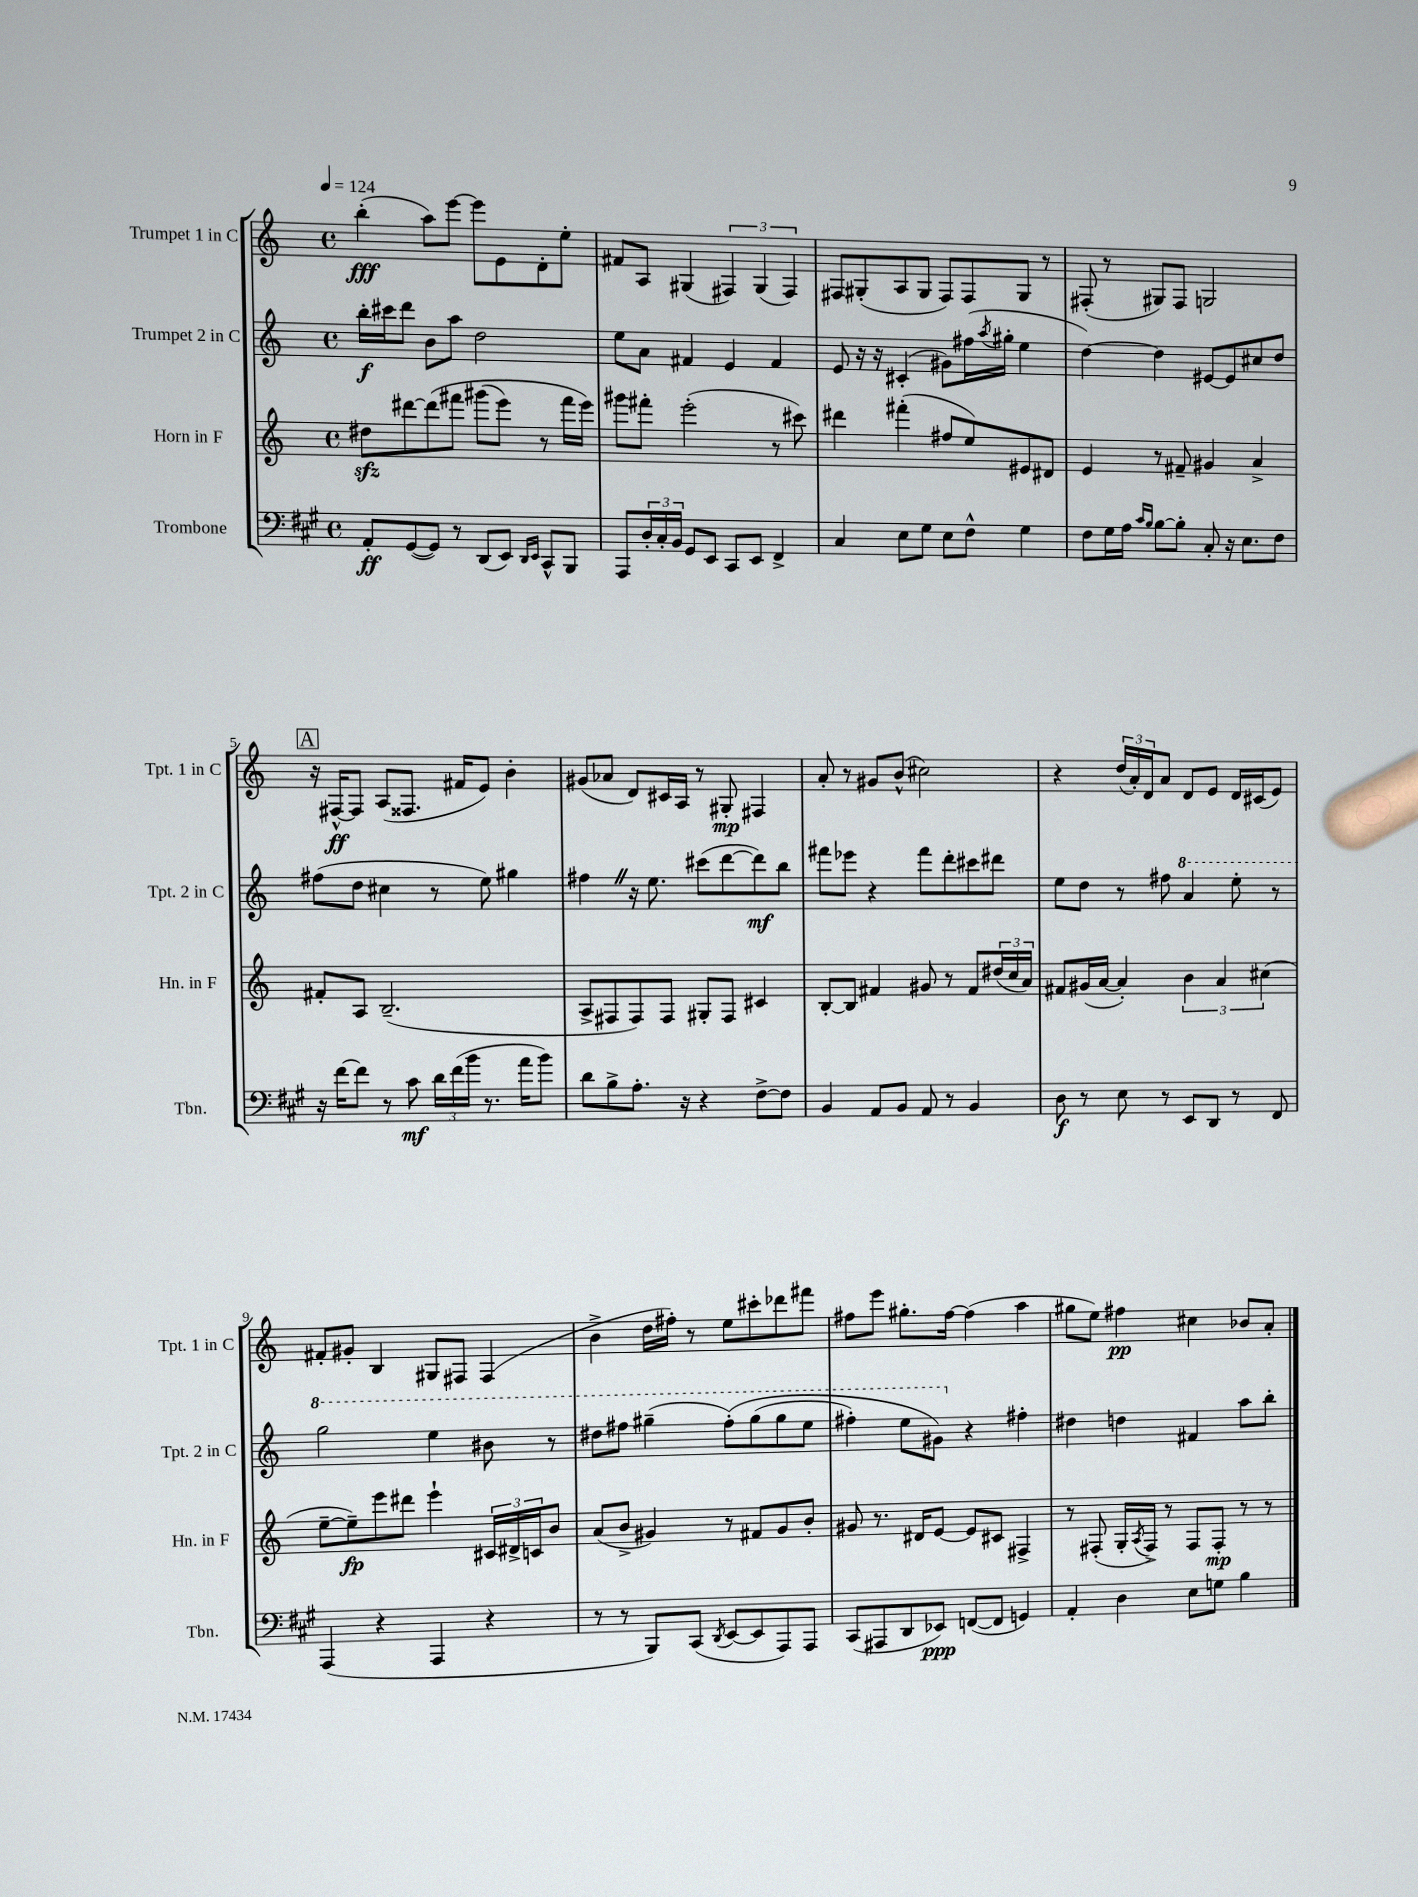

**kern	**kern	**kern	**kern
*staff4	*staff3	*staff2	*staff1
*clefF4	*clefG2	*clefG2	*clefG2
*k[f#c#g#]	*k[]	*k[]	*k[]
*M4/4	*M4/4	*M4/4	*M4/4
*met(c)	*met(c)	*met(c)	*met(c)
*MM124	*MM124	*MM124	*MM124
8AA'/L	8dd#\L	16bb'\LL	(4bb'\
.	.	16ccc#\J	.
([8GG#/	[8ddd#\	8ddd\J	.
8GG#/]J)	&(8ddd#\]	8b\L	8aa\L)
8r	8fff#\J	8aa\J	[8eee\J
(8DD/L	(8ggg#\L	2dd\	8eee\]L
8EE/J)	8eee\J)	.	8e\
16qqDD/LL	.	.	.
16qqEE/JJ	.	.	.
8CC#^^/L	8r	.	8d'\
8BBB/J	16fff#\LL	.	8ee'\J
.	16eee\JJ&)	.	.
=	=	=	=
8AAA/L	8ggg#\L	8ee\L	8f#/L
24D'/L	8fff#'\J	8a\J	8A/J
24C#'/	.	.	.
24BB/JJ	.	.	.
8GG#/L	(2eee'\	4f#/	(4G#/
8EE/J	.	.	.
8CC#/L	.	4e/	6F#/)
8EE/J	.	.	.
.	.	.	(6G#/
4FF#^/	8r	4f#/	.
.	.	.	6F#/)
.	8ccc#\)	.	.
=	=	=	=
4C#/	4ddd#\	8e/	8F#/L
.	.	16r	(8G#'/
.	.	16r	.
8E\L	(4fff#'\	(4c#'/	8A/
8G#\J	.	.	8G#/J
8E\L	8ff#/L	8g#\L)	8F#/L)
8F#^^\J	8ee/)	(16ff#\L	8F#/
.	.	8qaa/	.
.	.	16gg#'\JJ	.
4G#\	8e#/	4ee\	8G#/J
.	8d#/J	.	8r
=	=	=	=
8F#\L	4e/	[4dd\)	(8F#'/
16G#\L	.	.	8r
16A\JJ	.	.	.
16qqc#/LL	.	.	.
16qqB/JJ	.	.	.
[8B\L	8r	4dd\]	8G#/L)
8B'\]J	8f#~/	.	8F#/J
8C#'/	4g#/	[8e#/L	2G/
16r	.	8e#/]	.
8.E\L	.	.	.
.	4a^/	8cc#/	.
8F#\J	.	8dd/J	.
=	=	=	=
16r	8f#'/L	(8ff#\L	16r
[16f#\LK	.	.	[16F#^^/LK
8f#\]J	8A/J	8dd\J	8F#/]J
8r	(2.B~/	4cc#\	(8A/L
8c#\	.	.	8.F##/J
24d\LL	.	8r	.
(24f#\	.	.	.
.	.	.	16f#/LK
24b\JJ	.	.	.
8.r	.	8ee\)	8e/J)
.	.	4gg#\	4b'\
16a\LK	.	.	.
8b\J)	.	.	.
=	=	=	=
8d\L	8A^/L	4ff#\	(8g#/L
8B^\	8F#/	.	8a-/J
8.A'\J	8F#/)	16r	8d/L)
.	.	8.ee\	.
.	8F#/J	.	16c#/L
16r	.	.	16A/JJ
4r	8G#'/L	(8ccc#\L	8r
.	8F#/J	[8ddd\	8G#'/
[8F#^\L	4c#/	8ddd\])	4F#/
8F#\]J	.	8bb\J	.
=	=	=	=
4BB/	[8B'/L	8fff#\L	8a'/
.	8B/]J	8eee-\J	8r
8AA/L	4f#/	4r	8g#/L
8BB/J	.	.	(8b^^/J
8AA/	8g#/	8fff#\L	2cc#\)
8r	8r	8ddd'\	.
4BB/	8f#/L	8ccc#\	.
.	(24dd#/L	8ddd#\J	.
.	24cc/	.	.
.	24a/JJ)	.	.
=	=	=	=
8D\	8f#/L	8ee\L	4r
8r	(16g#/L	8dd\J	.
.	[16a/JJ	.	.
8E\	4a'/])	8r	(24dd/LL
.	.	.	24a'/)
.	.	.	24d/J
8r	.	8ff#\	8a/J
8EE/L	6b\	4aa/	8d/L
8DD/J	.	.	8e/J
.	6a/	.	.
8r	.	8eee'\	16d/LL
.	.	.	(16c#/J
.	(6cc#\	.	.
8FF#/	.	8r	8e/J)
=	=	=	=
(4AAA/	[8ee~\L	2ggg\	8f#'/L
.	8ee~\])	.	8g#'/J
4r	8eee\	.	4B/
.	8ddd#\J	.	.
4AAA/	4eee`\	4eee\	8G#/L
.	.	.	8F#/J
4r	24c#/LL	8bb#\	(4F#/
.	24d#^/	.	.
.	24c/J	.	.
.	8b/J	8r	.
=	=	=	=
8r	(8a/L	8ddd#\L	4b^\
8r	8b^/J	8fff#\J	.
8BBB/L)	4g#/)	(4ggg#~\	16dd\LL
.	.	.	16ff#'\JJ)
(8CC#/J	.	.	8r
8qDD/	.	.	.
[8EE/L	8r	&(8fff#'\L)	8ee\L
8EE/]	8f#/L	(8ggg#\	8ccc#'\
8AAA/)	8g#/	8ggg#\	8ddd-\
8AAA/J	8b'/J	8eee\J	8fff#\J
=	=	=	=
(8CC#/L	8g#/	4fff#'\)	8ff#\L
8AAA#/	8.r	.	8eee\J
8DD/	.	8eee\L	8.gg#'\L
.	16d#/LK	.	.
8EE-/J)	[8e/J	8gg#\J&)	.
.	.	.	[16ff#\Jk
([8FF/L	8e/]L	4r	(4ff#\]
8FF/]J	8c#/J	.	.
4GG/)	4F#^/	4ff#'\	4aa\
=	=	=	=
4AA'/	8r	4dd#\	8gg#\L
.	(8F#'/	.	8ee\J)
4D\	16G'/LL	4dd\	4ff#\
.	8qA/	.	.
.	16F#^/JJ)	.	.
.	8r	.	.
8E\L	8F#/L	4f#/	4cc#\
8G\J	8F#'/J	.	.
4B\	8r	8aa\L	8b-/L
.	8r	8bb'\J	8a'/J
==	==	==	==
*-	*-	*-	*-
